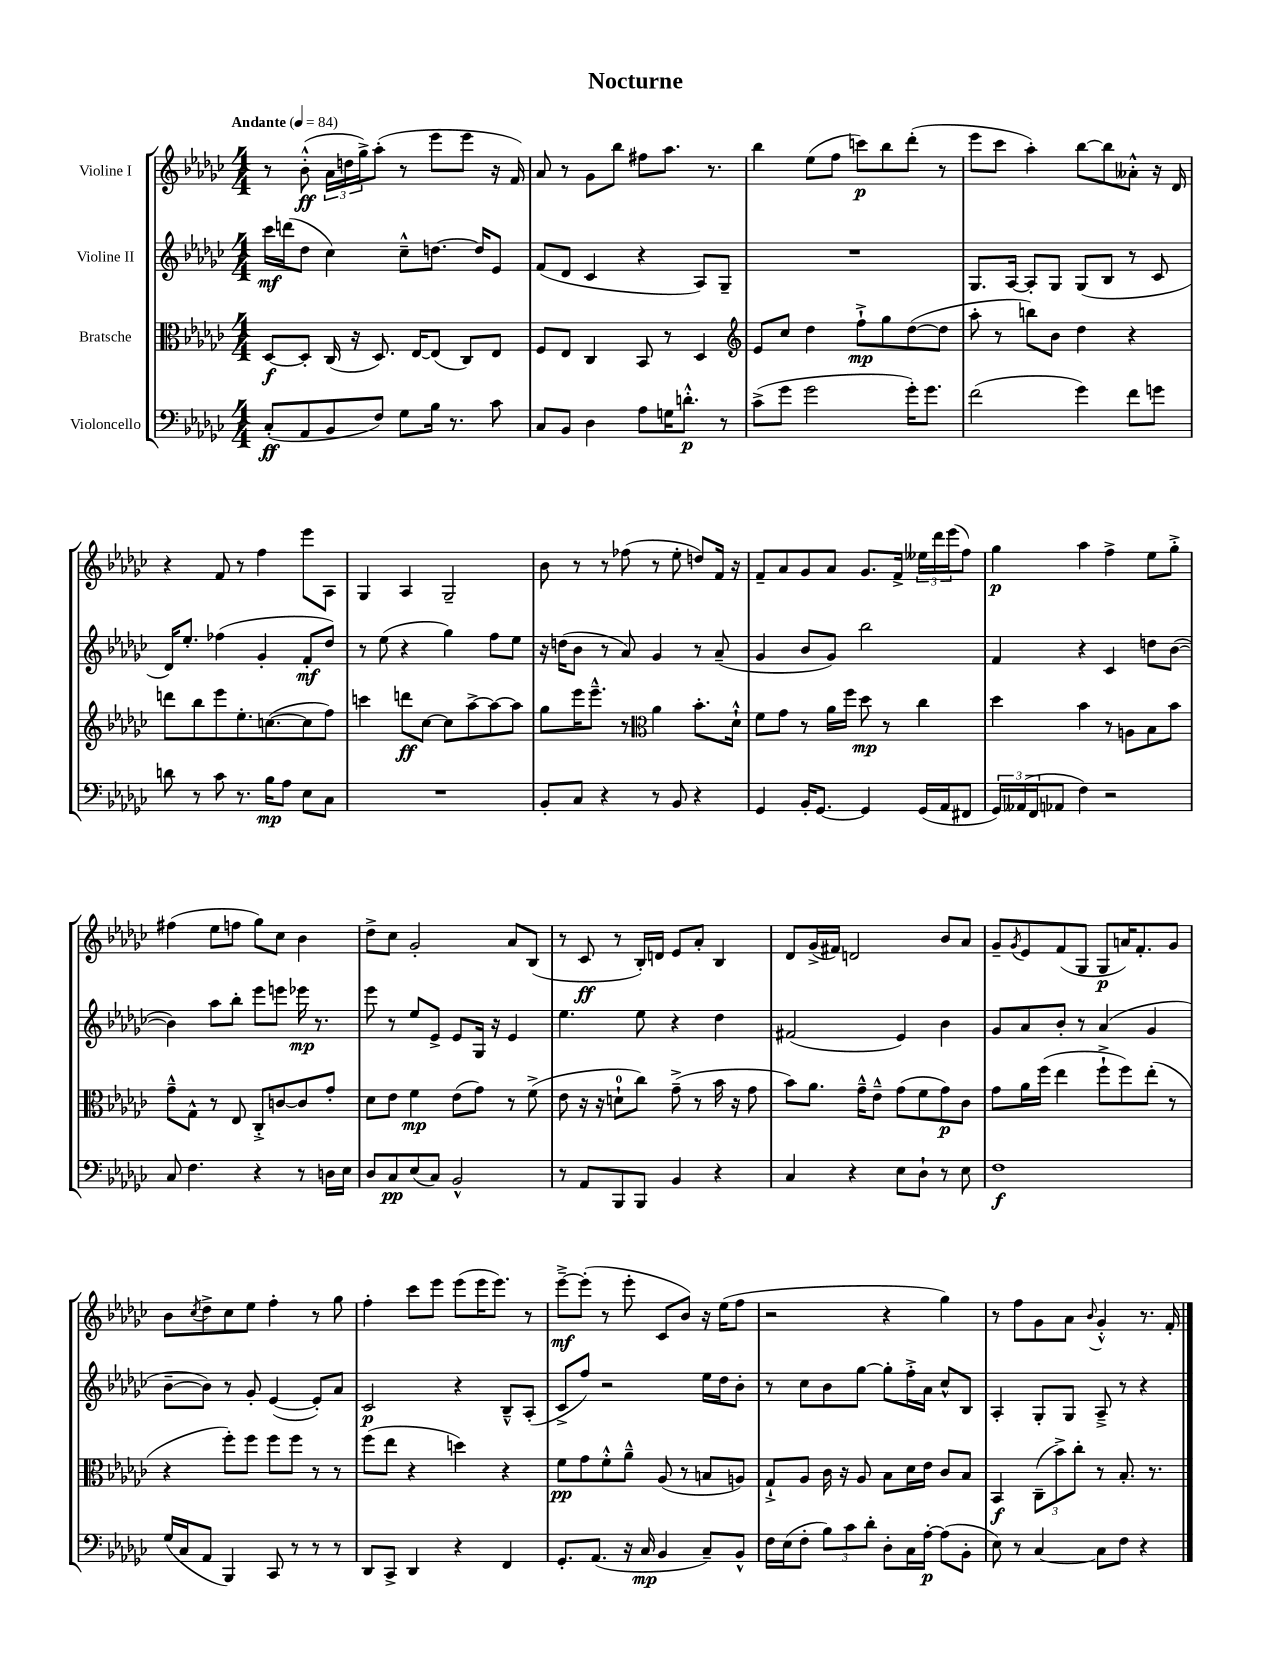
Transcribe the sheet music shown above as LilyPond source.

\header { title = "Nocturne" }
<<
\new StaffGroup <<
\new Staff = "s0" \with { instrumentName = "Violine I" } {
    \clef treble \key ges \major \numericTimeSignature \time 4/4 \tempo "Andante" 4 = 84
    r8 bes'8-.-^\ff( \tuplet 3/2 { aes'16 d''16 ges''16->) } aes''8-.( r8 ees'''8 ees'''8 r16 f'16) |
    aes'8 r8 ges'8 bes''8 fis''8 aes''8. r8. |
    bes''4 ees''8( f''8 c'''8\p) bes''8 des'''8-.( r8 |
    ees'''8 ces'''8 aes''4-.) bes''8~ bes''8 aeses'8-.-^ r16 des'16 |
    r4 f'8 r8 f''4 ees'''8 aes8 |
    ges4 aes4 ges2-- |
    bes'8 r8 r8 fes''8( r8 ees''8-. d''8) f'16 r16 |
    f'8-- aes'8 ges'8 aes'8 ges'8. f'16-> \tuplet 3/2 { eeses''16 des'''16 ees'''16( } f''8) |
    ges''4\p aes''4 f''4-> ees''8 ges''8-.-> |
    fis''4( ees''8 f''8 ges''8) ces''8 bes'4 |
    des''8-> ces''8 ges'2-. aes'8 bes8( |
    r8 ces'8\ff r8 bes16-.) d'16 ees'8 aes'8-. bes4 |
    des'8 ges'16->( fis'16) d'2 bes'8 aes'8 |
    ges'8-- \acciaccatura { ges'8 } ees'8 f'8( ges8 ges8\p a'16) f'8.-. ges'8 |
    bes'8 \acciaccatura { ces''8 } des''8-> ces''8 ees''8 f''4-. r8 ges''8 |
    f''4-. ces'''8 ees'''8 ees'''8( ees'''16 ees'''8.) r8 |
    ees'''8~--->\mf ees'''8-.( r8 ees'''8-. ces'8 bes'8) r16 ees''16( f''8 |
    r2 r4 ges''4) |
    r8 f''8 ges'8 aes'8 \appoggiatura { bes'8 } ges'4-.-^ r8. f'16-. \bar "|." |
}
\new Staff = "s1" \with { instrumentName = "Violine II" } {
    \clef treble \key ges \major \numericTimeSignature \time 4/4
    ces'''16\mf d'''16( des''8 ces''4) ces''8---^ d''8.~ d''16 ees'8 |
    f'8( des'8 ces'4 r4 aes8) ges8-- |
    R1 |
    ges8. aes16~ aes8-. ges8 ges8( bes8 r8 ces'8 |
    des'16) ees''8.-. fes''4( ges'4-. f'8-.\mf des''8) |
    r8 ees''8( r4 ges''4) f''8 ees''8 |
    r16 d''16( bes'8 r8 aes'8) ges'4 r8 aes'8--( |
    ges'4 bes'8 ges'8) bes''2 |
    f'4 r4 ces'4 d''8 bes'8~( |
    bes'4) aes''8 bes''8-. ees'''8 e'''8 ees'''16\mp r8. |
    ees'''8 r8 ees''8 ees'8-> ees'8 ges16 r16 ees'4 |
    ees''4. ees''8 r4 des''4 |
    fis'2( ees'4) bes'4 |
    ges'8 aes'8 bes'8-. r8 aes'4( ges'4 |
    bes'8~-- bes'8) r8 ges'8-. ees'4~( ees'8-.) aes'8 |
    ces'2\p r4 bes8---^ aes8-.( |
    ces'8-> f''8) r2 ees''16 des''16 bes'8-. |
    r8 ces''8 bes'8 ges''8~ ges''8-. f''16-.-> aes'16 ces''8-^ bes8 |
    aes4-. ges8-. ges8 aes8---> r8 r4 \bar "|." |
}
\new Staff = "s2" \with { instrumentName = "Bratsche" } {
    \clef alto \key ges \major \numericTimeSignature \time 4/4
    des8~\f des8-. ces16( r16 des8.) ees16~ ees8( ces8) ees8 |
    f8 ees8 ces4 bes,8 r8 des4 |
    \clef treble ees'8 ces''8 des''4 f''8-!->\mp ges''8 des''8~( des''8 |
    aes''8-. r8 b''8) bes'8 des''4 r4 |
    d'''8 bes''8 ees'''8 ees''8.-. c''8.~( c''8 f''8) |
    c'''4 d'''8\ff ces''8~ ces''8 aes''8~-> aes''8~ aes''8 |
    ges''8 ees'''16 ees'''8.---^ r8 \clef alto aes'4 bes'8.-. des'16-!-^ |
    f'8 ges'8 r8 aes'16 f''16 des''8\mp r8 ces''4 |
    des''4 bes'4 r8 a8 bes8 bes'8 |
    ges'8---^ ges8-^ r8 ees8 ces8-.-> c'8~ c'8 ges'8-. |
    des'8 ees'8 f'4\mp ees'8( ges'8) r8 f'8->( |
    ees'8 r16 r16 d'8-0-! ces''8) ges'8--->( r8 bes'16 r16 ges'8 |
    bes'8) aes'8. ges'16---^ ees'8---^ ges'8( f'8 ges'8\p) ces'8 |
    ges'8 aes'16 f''16( ees''4 f''8-!-> f''8) ees''8-.( r8 |
    r4 f''8-.) f''8 f''8 f''8 r8 r8 |
    f''8( ees''8 r4 d''4) r4 |
    f'8\pp ges'8 f'8-.-^ aes'8---^ aes8( r8 b8 a8) |
    ges8-!-> aes8 ces'16 r16 aes8 bes8 des'16 ees'16 ces'8 bes8 |
    bes,4\f \tuplet 3/2 { ces8--( bes'8->) ces''8-. } r8 bes8.-. r8. \bar "|." |
}
\new Staff = "s3" \with { instrumentName = "Violoncello" } {
    \clef bass \key ges \major \numericTimeSignature \time 4/4
    ces8-.\ff( aes,8 bes,8 f8) ges8 bes16 r8. ces'8 |
    ces8 bes,8 des4 aes8 g16 d'8.-.-^\p r8 |
    ces'8->( ges'8 ges'2 ges'16-.) ges'8. |
    f'2( ges'4) f'8 g'8 |
    d'8 r8 ces'8 r8. bes16\mp aes8 ees8 ces8 |
    R1 |
    bes,8-. ces8 r4 r8 bes,8 r4 |
    ges,4 bes,16-. ges,8.~ ges,4 ges,16( aes,16 fis,8 |
    \tuplet 3/2 { ges,16) aeses,16( f,16 } aes,8 f4) r2 |
    ces8 f4. r4 r8 d16 ees16 |
    des8 ces8\pp ees8( ces8) bes,2-^ |
    r8 aes,8 bes,,8 bes,,8 bes,4 r4 |
    ces4 r4 ees8 des8-! r8 ees8 |
    f1\f |
    ges16( ces16 aes,8 bes,,4) ces,8 r8 r8 r8 |
    des,8 ces,8-> des,4 r4 f,4 |
    ges,8.-. aes,8.( r16 ces16\mp bes,4 ces8--) bes,8-^ |
    f16 ees16( f8-. \tuplet 3/2 { bes8) ces'8 des'8-. } des8-. ces16 aes16~-.\p aes8( bes,8-. |
    ees8) r8 ces4~ ces8 f8 r4 \bar "|." |
}
>>
>>
\layout { \context { \Score \remove "Bar_number_engraver" } }
